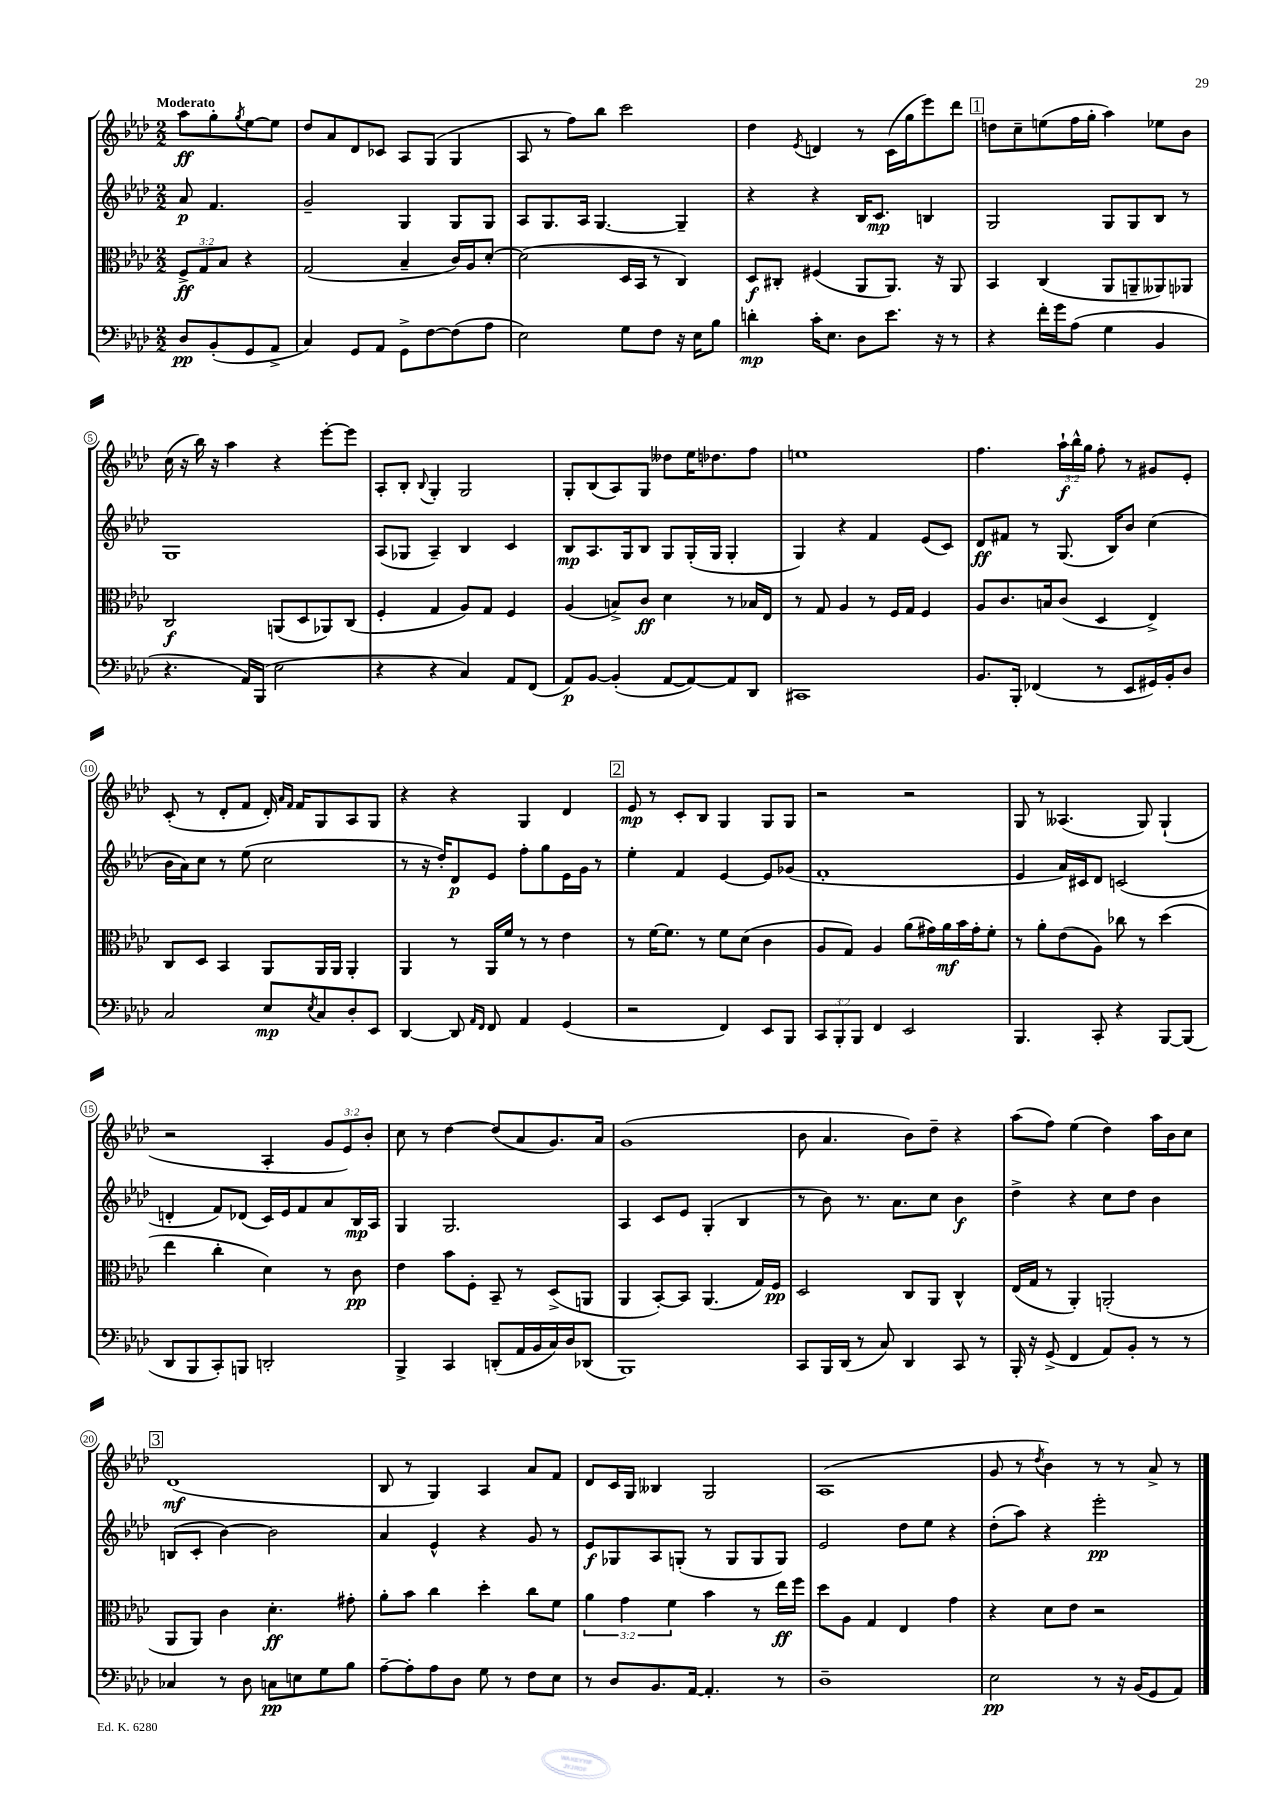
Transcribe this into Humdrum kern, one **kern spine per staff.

**kern	**kern	**kern	**kern
*staff4	*staff3	*staff2	*staff1
*clefF4	*clefC3	*clefG2	*clefG2
*k[b-e-a-d-]	*k[b-e-a-d-]	*k[b-e-a-d-]	*k[b-e-a-d-]
*M2/2	*M2/2	*M2/2	*M2/2
8D-	12F^	8a-	8aa-
.	12G	.	.
(8BB-'	.	4.f	8gg'
.	12B-	.	.
.	.	.	8qgg
8GG	4r	.	[8ee-
8AA-^	.	.	8ee-]
=	=	=	=
4C)	(2G	2g~	8dd-
.	.	.	8a-
8GG	.	.	8d-
8AA-	.	.	8c-
8GG^	4B-~	4G	8A-
[8F	.	.	(8G
(8F]	16c)	8G	4G
.	16A-	.	.
8A-	[8d-'	8G	.
=	=	=	=
2E-)	(2d-]	8A-	8A-
.	.	8.G	8r
.	.	.	8ff)
.	.	16A-	.
.	.	[4.G	8bb-
8G	16D-	.	2ccc
.	16BB-	.	.
8F	8r	.	.
16r	4C)	4G~]	.
16E-	.	.	.
8B-	.	.	.
=	=	=	=
4d'	8D-	4r	4dd-
.	8C#'	.	.
.	.	.	8qe-
16c'	(4F#	4r	4d
8.E-	.	.	.
8D-	8AA-	16B-	8r
.	.	8.c	.
8.e-	8.AA-)	.	(16c
.	.	.	16gg
.	.	4B	8eee-)
16r	16r	.	.
8r	8AA-	.	8ddd-
=	=	=	=
4r	4BB-	2G	8dd
.	.	.	8cc~
16f'	(4C	.	(8ee
16g	.	.	.
(8A-	.	.	16ff
.	.	.	16gg'
4G	8AA-	8G	4aa-)
.	8AA~	8G	.
4BB-	8AA--)	8B-	8ee-
.	8AA-	8r	8b-
=	=	=	=
4.r	2C	1G	(16cc
.	.	.	16r
.	.	.	16bb-)
.	.	.	16r
.	.	.	4aa-
16AA-)	.	.	.
(16BBB-	.	.	.
2E-	(8AA	.	4r
.	8D-	.	.
.	8AA-)	.	[8eee-'
.	(8C	.	8eee-]
=	=	=	=
4r	4F'	(8A-	8A-'
.	.	8G-	8B-'
.	.	.	8qqB-
4r	4G	4A-~)	4G'
4C)	8A-)	4B-	2G
.	8G	.	.
8AA-	4F	4c	.
(8FF	.	.	.
=	=	=	=
8AA-)	(4A-	8B-	8G'
[8BB-	.	8.A-	(8B-
(4BB-']	8B^)	.	8A-)
.	.	16G	.
.	8c	8B-	8G
[8AA-	4d-	8G	8dd--
8AA-_)	.	(16G'	16ee-
.	.	16G	8.dd-
8AA-]	8r	4G'	.
8DD-	16B-	.	8ff
.	16E-	.	.
=	=	=	=
1CC#	8r	4G)	1ee
.	8G	.	.
.	4A-	4r	.
.	8r	4f	.
.	16F	.	.
.	16G	.	.
.	4F	(8e-	.
.	.	8c)	.
=	=	=	=
8.BB-	8A-	8d-	4.ff
.	8.c	8f#	.
16BBB-'	.	.	.
(4FF-	.	8r	.
.	16B	.	.
.	(8c	(8.G	24aa-`
.	.	.	24bb-^^
.	.	.	24gg
8r	4D-	.	8ff'
.	.	16B-)	.
8EE-	.	8b-	8r
16GG#)	4E-^)	(4cc	8g#
16BB-'	.	.	.
8D-	.	.	8e-'
=	=	=	=
2C	8C	16b-	(8c'
.	.	16a-)	.
.	8D-	8cc	8r
.	4BB-	8r	8d-'
.	.	(8ee-	8f
8E-	8AA-	2cc	16d-')
.	.	.	16qqa-
.	.	.	16qqf
.	.	.	16f
8qE-	.	.	.
8C	16AA-	.	8G
.	16AA-	.	.
8D-'	4AA-'	.	8A-
8EE-	.	.	8G
=	=	=	=
[4DD-	4AA-	8r	4r
.	.	16r	.
.	.	16dd-')	.
8DD-]	8r	8d-	4r
16qqAA-	.	.	.
16qqFF	.	.	.
8FF	16AA-	8e-	.
.	16f	.	.
4AA-	8r	8ff'	4G
.	8r	8gg	.
(4GG	4e-	16e-	4d-
.	.	16g	.
.	.	8r	.
=	=	=	=
2r	8r	4ee-'	8e-
.	[16f	.	8r
.	8.f]	.	.
.	.	4f	8c'
.	8r	.	8B-
4FF)	8f	[4e-	4G
.	(8d-	.	.
8EE-	4c	8e-]	8G
8BBB-	.	(8g-	8G
=	=	=	=
12CC	8A-	1f'	2r
12BBB-'	.	.	.
.	8G)	.	.
12BBB-	.	.	.
4FF	4A-	.	.
2EE-	(8a-	.	2r
.	16g#)	.	.
.	16a-	.	.
.	16b-	.	.
.	16g#'	.	.
.	8f'	.	.
=	=	=	=
4.BBB-	8r	4e-	8G
.	8a-'	.	8r
.	(8e-	16a-)	(4.A--
.	.	16c#	.
8CC'	8A-)	8d-	.
4r	8cc-	(2c	.
.	8r	.	8G)
[8BBB-	(4dd-	.	(4G`
(8BBB-]	.	.	.
=	=	=	=
8DD-	4ee-	4d'	2r
8BBB-	.	.	.
8CC')	4cc'	8f)	.
8BBB	.	(8d-	.
2DD'	4d-)	16c)	4A-'
.	.	16e-	.
.	.	8f	.
.	8r	8a-	12g
.	.	.	12e-)
.	8c	16B-	.
.	.	.	12b-'
.	.	16A-	.
=	=	=	=
4BBB-^	4e-	4G	8cc
.	.	.	8r
4CC	8b-	2.G	[4dd-
.	8F'	.	.
(8DD'	8BB-~	.	(8dd-]
16AA-	8r	.	8a-
16BB-	.	.	.
16C)	(8D-^	.	8.g)
16D-	.	.	.
(8DD-	8AA	.	.
.	.	.	16a-
=	=	=	=
1BBB-)	4AA-	4A-	(1g
.	[8BB-')	8c	.
.	8BB-]	8e-	.
.	(4.AA-	(4G'	.
.	.	4B-	.
.	16G)	.	.
.	16F	.	.
=	=	=	=
8CC	2D-	8r	8b-
16BBB-	.	8b-)	4.a-
(16DD-	.	.	.
8r	.	8.r	.
8C)	.	.	.
.	.	8.a-	.
4DD-	8C	.	8b-)
.	8AA-	8cc	8dd-~
8CC	4C^^	4b-	4r
8r	.	.	.
=	=	=	=
16BBB-'	(16E-	4dd-^	(8aa-
16r	16G	.	.
(8GG^	8r	.	8ff)
4FF	4AA-')	4r	(4ee-
8AA-)	(2AA'	8cc	4dd-)
8BB-'	.	8dd-	.
8r	.	4b-	16aa-
.	.	.	16b-
8r	.	.	8cc
=	=	=	=
4C-	8AA-	(8B	(1d-
.	8AA-)	8c'	.
8r	4c	[4b-)	.
8D-	.	.	.
8C	4.d-'	2b-]	.
8E	.	.	.
8G	.	.	.
8B-	8g#'	.	.
=	=	=	=
[8A-~	8a-'	4a-	8B-
8A-']	8b-	.	8r
8A-	4cc	4e-^^	4G)
8D-	.	.	.
8G	4dd-'	4r	4A-
8r	.	.	.
8F	8cc	8g	8a-
8E-	8f	8r	8f
=	=	=	=
8r	6a-	8e-	8d-
8D-	.	8G-	16c
.	6g	.	.
.	.	.	16G
8.BB-	.	8A-	4B--
.	6f	.	.
.	.	(8G'	.
[16AA-	.	.	.
4.AA-']	4b-	8r	2G
.	.	8G	.
.	8r	8G	.
8r	16ee-	8G)	.
.	16ff	.	.
=	=	=	=
1D-~	8dd-	2e-	(1A-
.	8A-	.	.
.	4G	.	.
.	4E-	8dd-	.
.	.	8ee-	.
.	4g	4r	.
=	=	=	=
2E-	4r	(8dd-'	8g
.	.	8aa-)	8r
.	.	.	8qdd-
.	8d-	4r	4b-)
.	8e-	.	.
8r	2r	2eee-'	8r
16r	.	.	8r
(16BB-	.	.	.
8GG	.	.	8a-^
8AA-)	.	.	8r
==	==	==	==
*-	*-	*-	*-
